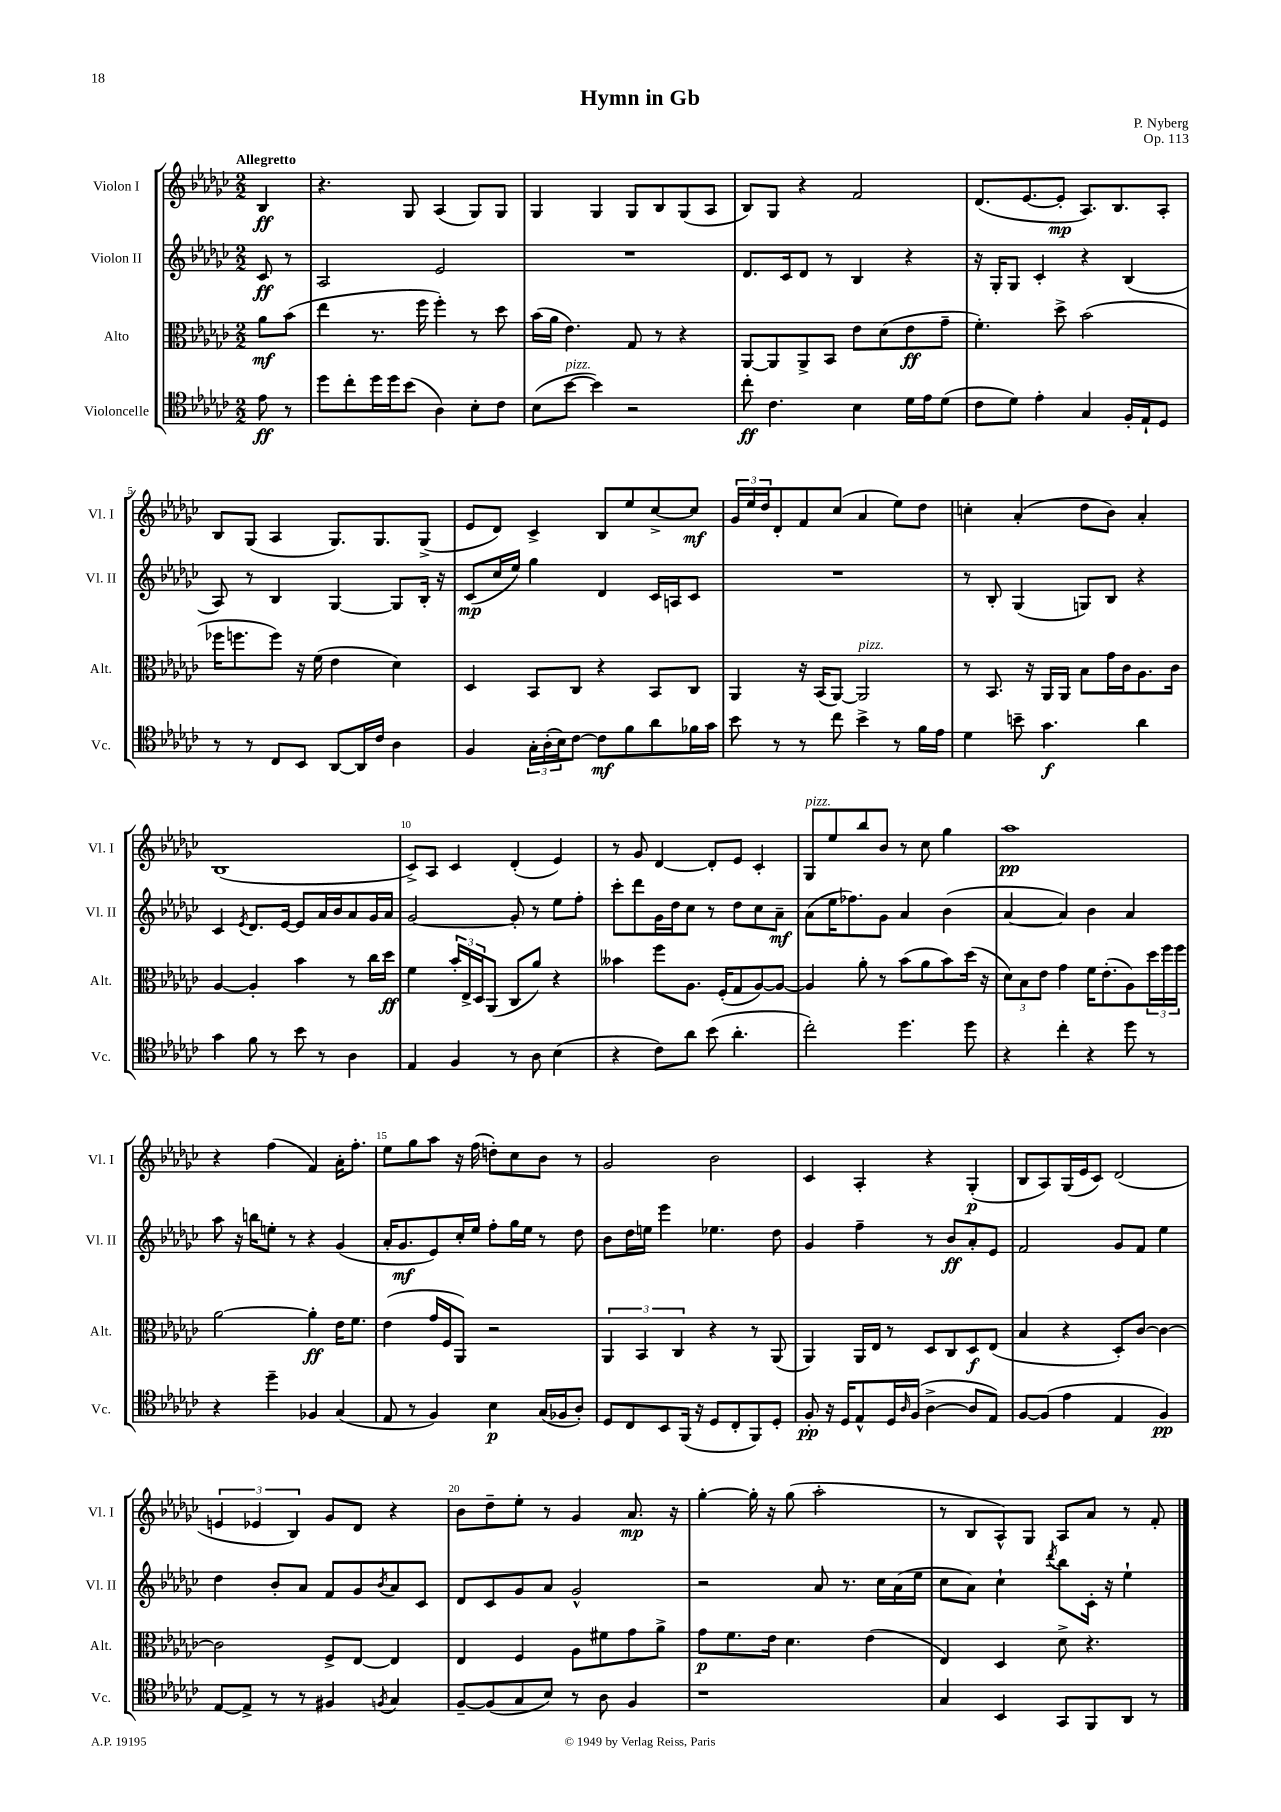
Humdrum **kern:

**kern	**kern	**kern	**kern
*staff4	*staff3	*staff2	*staff1
*clefC4	*clefC3	*clefG2	*clefG2
*k[b-e-a-d-g-c-]	*k[b-e-a-d-g-c-]	*k[b-e-a-d-g-c-]	*k[b-e-a-d-g-c-]
*M2/2	*M2/2	*M2/2	*M2/2
8e-	8a-	8c-	4B-
8r	(8b-	8r	.
=	=	=	=
8dd-	4ee-	2A-	4.r
8cc-'	.	.	.
16dd-	8.r	.	.
16dd-	.	.	.
(8b-	.	.	8G-
.	16ff	.	.
4A-)	4ff')	2e-	(4A-
8B-'	8r	.	8G-)
8c-	8dd-	.	8G-
=	=	=	=
(8B-	(16b-	1r	4G-
.	16a-	.	.
[8b-	4.e-)	.	.
4b-])	.	.	4G-
2r	8G-	.	8G-
.	8r	.	8B-
.	4r	.	(8G-
.	.	.	8A-
=	=	=	=
8cc-'	[8AA-	8.d-	8B-)
4.c-	8AA-]	.	8G-
.	.	16c-	.
.	8AA-^	8d-	4r
.	8BB-	8r	.
4B-	8e-	4B-	2f
.	(8d-	.	.
16d-	8e-	4r	.
16e-	.	.	.
(8d-	8g-~	.	.
=	=	=	=
8c-	4.f')	16r	(8.d-
.	.	16G-'	.
8d-)	.	8G-	.
.	.	.	[8.e-
4e-'	.	4c-'	.
.	8dd-^	.	8e-']
4G-	(2b-	4r	8.A-)
.	.	.	8.B-
16F'	.	(4B-	.
16E-`	.	.	.
8D-	.	.	8A-'
=	=	=	=
8r	16ff-	8A-)	8B-
.	8.ff	.	.
8r	.	8r	(8G-
8C-	8ff)	4B-	4A-
8BB-	16r	.	.
.	(16f	.	.
[8AA-	4e-	[4G-	8.G-)
16AA-]	.	.	.
16c-	.	.	8.G-
4A-	4d-)	8G-]	.
.	.	16B-'	(8G-^
.	.	16r	.
=	=	=	=
4F	4D-	(8c-	8e-
.	.	16cc-	8d-)
.	.	16ee-)	.
24G-'	8BB-	4gg-	4c-^
(24A-'	.	.	.
24B-)	.	.	.
[8c-	8C-	.	.
8c-]	4r	4d-	8B-
8f	.	.	8ee-
8a-	8BB-	16c-	[8cc-^
.	.	16A	.
16f-	8C-	8c-	8cc-]
16g-	.	.	.
=	=	=	=
8b-	4AA-	1r	24g-
.	.	.	24ee-
.	.	.	24dd-
8r	.	.	8d-'
8r	16r	.	8f
.	(16BB-	.	.
8cc-	[8AA-)	.	(8cc-
4b-^	2AA-]	.	4a-
8r	.	.	8ee-)
16f	.	.	8dd-
16e-	.	.	.
=	=	=	=
4d-	8r	8r	4cc'
.	8.BB-	8B-'	.
8b~	.	(4G-	(4a-'
.	16r	.	.
4.g-	16AA-	.	.
.	16AA-	.	.
.	8B-	8G)	8dd-
.	16g-	8B-	8b-)
.	16c-	.	.
4a-	8.A-	4r	4a-'
.	16c-	.	.
=	=	=	=
4g-	[4A-	4c-	(1B-
.	.	8qe-	.
8f	4A-']	8.d-	.
8r	.	.	.
.	.	[16e-	.
8b-	4b-	8e-]	.
8r	.	16a-	.
.	.	16b-	.
4A-	8r	8a-	.
.	16cc-	16g-	.
.	16dd-	16a-	.
=	=	=	=
4E-	4f	[2g-	8c-^)
.	.	.	8A-
4F	24b-'	.	4c-
.	24E-^	.	.
.	24D-	.	.
.	(8AA-	.	.
8r	8C-	8g-']	(4d-'
8A-	8a-)	8r	.
(4B-	4r	8ee-	4e-)
.	.	8ff'	.
=	=	=	=
4r	4b--	8ccc-'	8r
.	.	8ddd-	8g-
8c-)	8ff	16g-	[4d-
.	.	16dd-	.
8a-	8.A-	8cc-	.
(8b-	.	8r	8d-']
.	(16F'	.	.
4.a-'	8G-	8dd-	8e-
.	[8A-)	8cc-	4c-'
.	8A-_	8a-~	.
=	=	=	=
2cc-')	4A-]	(8a-	8G-
.	.	16ee-	8ee-
.	.	8.ff-)	.
.	8a-'	.	8bb-
.	8r	8g-	8b-
4.dd-	(8b-	4a-	8r
.	8a-	.	8cc-
.	8b-)	(4b-	4gg-
8dd-	(16dd-	.	.
.	16r	.	.
=	=	=	=
4r	12d-)	[4a-	1aa-
.	12B-	.	.
.	12e-	.	.
4cc-'	4g-	4a-])	.
4r	16f	4b-	.
.	(8.e-'	.	.
8dd-	8A-)	4a-	.
8r	24dd-	.	.
.	24ff	.	.
.	24ff	.	.
=	=	=	=
4r	[2a-	8aa-	4r
.	.	16r	.
.	.	16bb	.
4dd-~	.	8ee'	(4ff
.	.	8r	.
4F-	4a-']	4r	4f)
(4G-	16e-	(4g-	16a-'
.	8.f	.	8.ff'
=	=	=	=
8E-	(4e-	16a-'	8ee-
.	.	8.g-	.
8r	.	.	8gg-
4F)	16g-	8e-)	8aa-
.	16F	.	.
.	8AA-)	16cc-'	16r
.	.	16ee-	(16ff
4B-	2r	8ff'	8dd')
.	.	16gg-	8cc-
.	.	16ee-	.
(16G-	.	8r	8b-
16F-	.	.	.
8A-')	.	8dd-	8r
=	=	=	=
8D-	6AA-	8b-	2g-
8C-	.	16dd-	.
.	6BB-	.	.
.	.	16ee	.
8BB-	.	4eee-	.
.	6C-	.	.
(16FF	.	.	.
16r	.	.	.
8D-	4r	4.ee-	2b-
8C-'	.	.	.
8FF)	8r	.	.
8D-'	(8AA-	8dd-	.
=	=	=	=
8F'	4AA-)	4g-	4c-
16r	.	.	.
16D-	.	.	.
8E-^^	16AA-	4ff~	4A-'
.	16E-	.	.
16D-	8r	.	.
16qqA-	.	.	.
(16F	.	.	.
[4A-^	8D-	8r	4r
.	8C-	8b-	.
8A-]	8D-	8a-'	(4G-'
8E-)	(8E-	8e-	.
=	=	=	=
[8F	4B-	2f	8B-
(8F]	.	.	8A-)
4e-	4r	.	(16G-
.	.	.	16e-
.	.	.	8c-)
4E-	8D-')	8g-	(2d-
.	[8c-	8f	.
4F)	4c-_	4ee-	.
=	=	=	=
[8E-	2c-]	4dd-	6e
8E-^]	.	.	.
.	.	.	6e-
8r	.	8b-'	.
.	.	.	6B-)
8r	.	8a-	.
4F#	8F^	8f	8g-
.	[8E-	8g-	8d-
8qF	.	8qb-	.
4G-	4E-]	8a-	4r
.	.	8c-	.
=	=	=	=
[8F~	4E-	8d-	8b-
(8F]	.	8c-	8dd-~
8G-	4F	8g-	8ee-'
8B-)	.	8a-	8r
8r	8A-	2g-^^	4g-
8A-	8f#	.	.
4F	8g-	.	8.a-
.	8a-^	.	.
.	.	.	16r
=	=	=	=
1r	8g-	2r	[4gg-'
.	8.f	.	.
.	.	.	16gg-']
.	16e-	.	16r
.	4.d-	.	(8gg-
.	.	8a-	2aa-'
.	.	8.r	.
.	(4e-	.	.
.	.	16cc-	.
.	.	(16a-	.
.	.	16ee-	.
=	=	=	=
4G-	4E-)	8cc-	8r
.	.	8a-)	8B-
4BB-	4D-	4cc-`	8A-^^)
.	.	.	8G-
.	.	8qddd-	.
8GG-	8d-^	8bb-	8A-
8FF	4.r	16c-'	8a-
.	.	16r	.
8AA-	.	4ee-`	8r
8r	.	.	8f'
==	==	==	==
*-	*-	*-	*-
